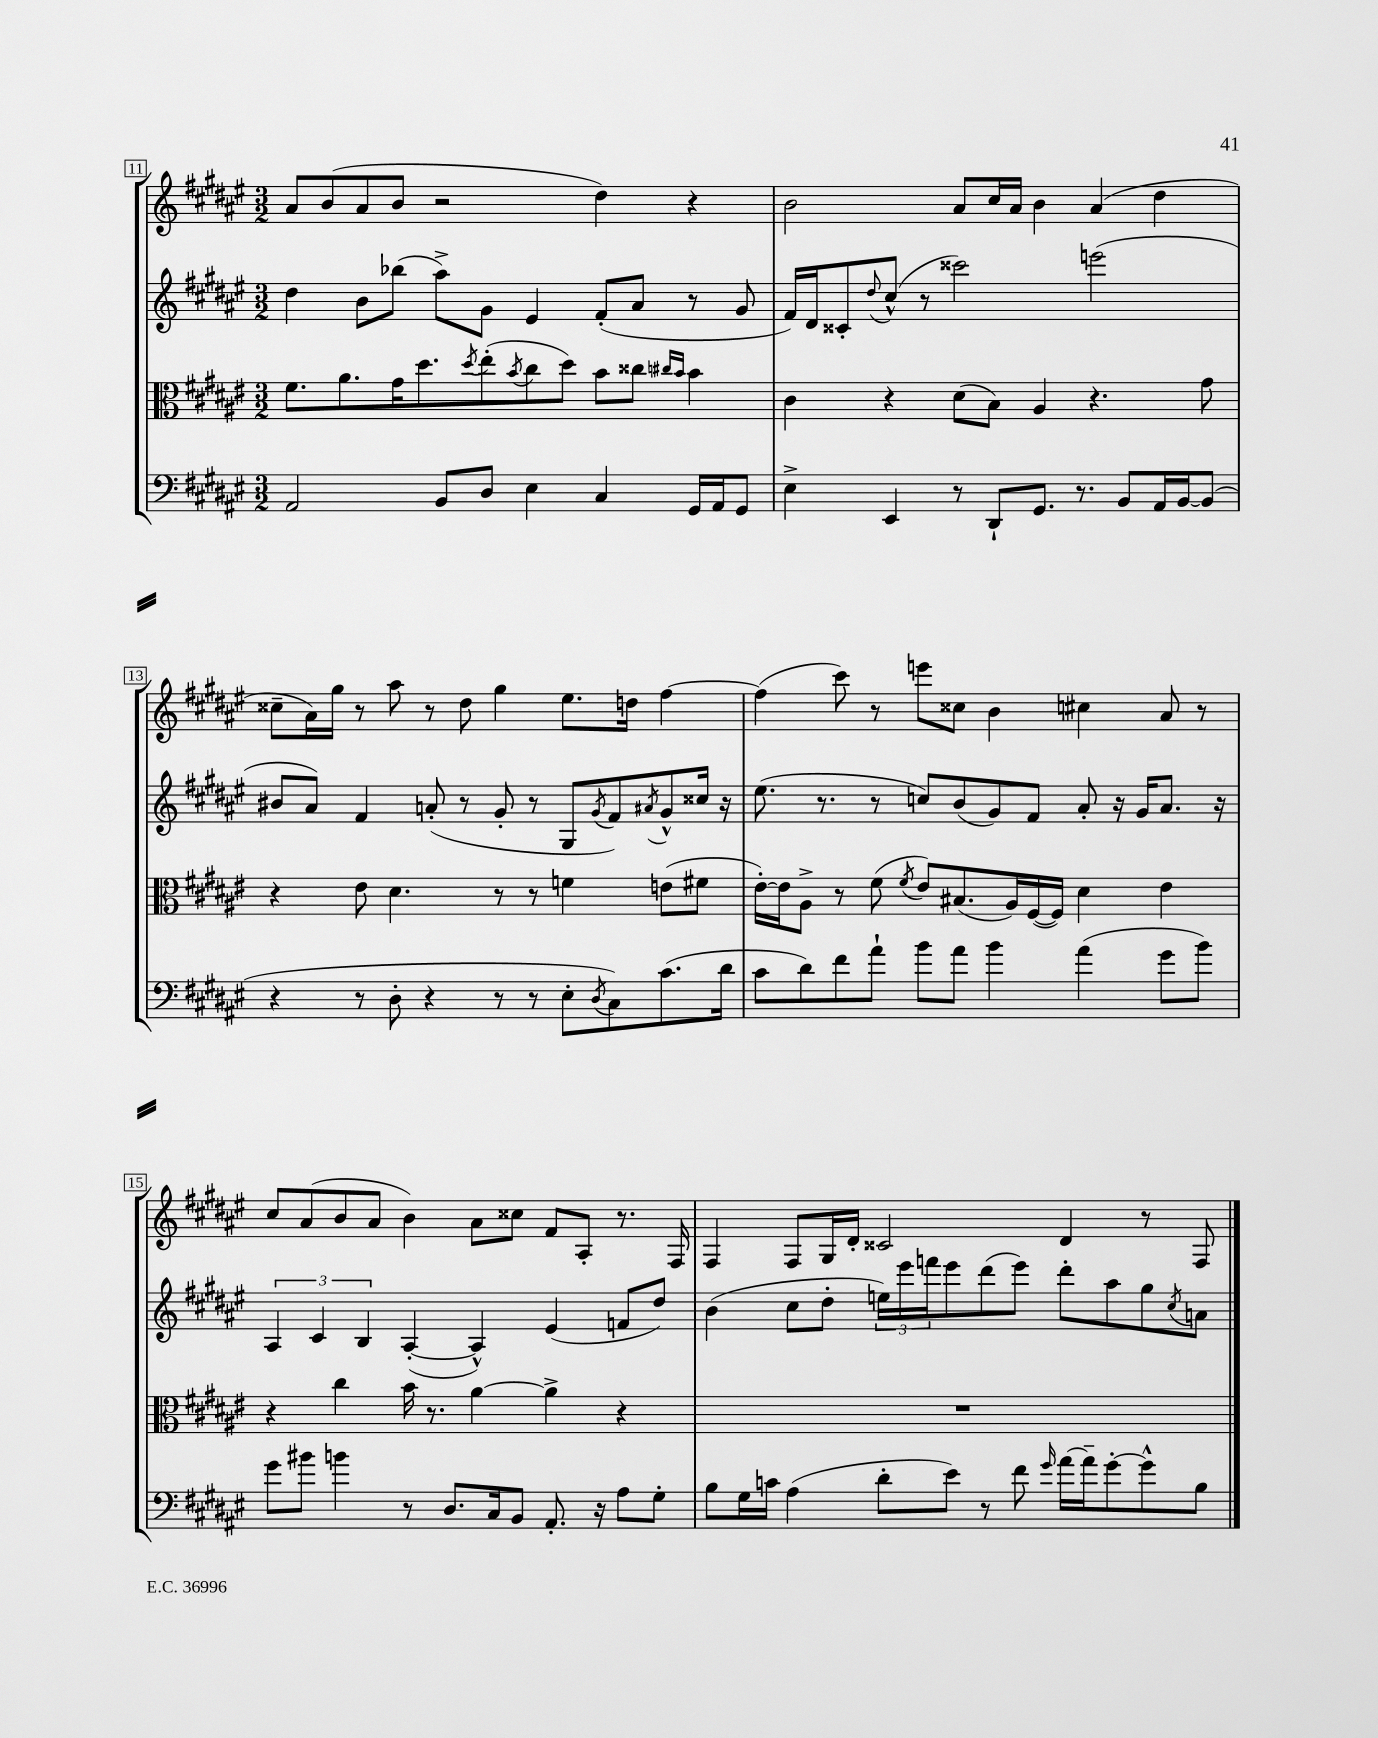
<<
\new StaffGroup <<
\new Staff = "s0" {
    \clef treble \key fis \major \numericTimeSignature \time 3/2
    ais'8 b'8( ais'8 b'8 r2 dis''4) r4 |
    b'2 ais'8 cis''16 ais'16 b'4 ais'4( dis''4 |
    cisis''8-- ais'16) gis''16 r8 ais''8 r8 dis''8 gis''4 eis''8. d''16 fis''4~ |
    fis''4( cis'''8) r8 e'''8 cisis''8 b'4 cis''4 ais'8 r8 |
    cis''8 ais'8( b'8 ais'8 b'4) ais'8 cisis''8 fis'8 ais8-. r8. fis16 |
    fis4 fis8 gis16 dis'16-. cisis'2 dis'4 r8 fis8 \bar "|." |
}
\new Staff = "s1" {
    \clef treble \key fis \major \numericTimeSignature \time 3/2
    dis''4 b'8 bes''8( ais''8->) gis'8 eis'4 fis'8-.( ais'8 r8 gis'8 |
    fis'16) dis'16 cisis'8-. \appoggiatura { dis''8 } cis''8-^( r8 cisis'''2) e'''2( |
    bis'8 ais'8) fis'4 a'8-.( r8 gis'8-. r8 gis8 \acciaccatura { gis'8 } fis'8) \acciaccatura { ais'8 } gis'8-^ cisis''16 r16 |
    eis''8.( r8. r8 c''8) b'8( gis'8) fis'8 ais'8-. r16 gis'16 ais'8. r16 |
    \tuplet 3/2 { ais4 cis'4 b4 } ais4~-.( ais4-^) eis'4( f'8 dis''8) |
    b'4( cis''8 dis''8-. \tuplet 3/2 { e''16) eis'''16 f'''16 } eis'''8 dis'''8( eis'''8) dis'''8-. ais''8 gis''8 \acciaccatura { cis''8 } a'8 \bar "|." |
}
\new Staff = "s2" {
    \clef alto \key fis \major \numericTimeSignature \time 3/2
    fis'8. ais'8. gis'16 dis''8. \acciaccatura { dis''8 } eis''8-.( \acciaccatura { b'8 } cis''8 dis''8) b'8 cisis''8 \grace { cis''16 b'16 } b'4 |
    cis'4 r4 dis'8( b8) ais4 r4. gis'8 |
    r4 eis'8 dis'4. r8 r8 f'4 e'8( fis'8 |
    eis'16~-.) eis'16 ais8-> r8 fis'8( \acciaccatura { fis'8 } eis'8) bis8.( ais16) fis16~( fis16) dis'4 eis'4 |
    r4 cis''4 b'16 r8. ais'4~ ais'4-> r4 |
    R1. \bar "|." |
}
\new Staff = "s3" {
    \clef bass \key fis \major \numericTimeSignature \time 3/2
    ais,2 b,8 dis8 eis4 cis4 gis,16 ais,16 gis,8 |
    eis4-> eis,4 r8 dis,8-! gis,8. r8. b,8 ais,16 b,16~ b,8( |
    r4 r8 dis8-. r4 r8 r8 eis8-. \acciaccatura { dis8 } cis8) cis'8.( dis'16 |
    cis'8 dis'8) fis'8 ais'8-! b'8 ais'8 b'4 ais'4( gis'8 b'8) |
    gis'8 bis'8 b'4 r8 dis8. cis16 b,8 ais,8.-. r16 ais8 gis8-. |
    b8 gis16 c'16 ais4( dis'8-. eis'8) r8 fis'8 \grace { gis'16 } ais'16~ ais'16-- gis'8~-. gis'8-^ b8 \bar "|." |
}
>>
>>
\layout { \context { \Score currentBarNumber = #11 \override BarNumber.stencil = #(make-stencil-boxer 0.1 0.3 ly:text-interface::print) } }
